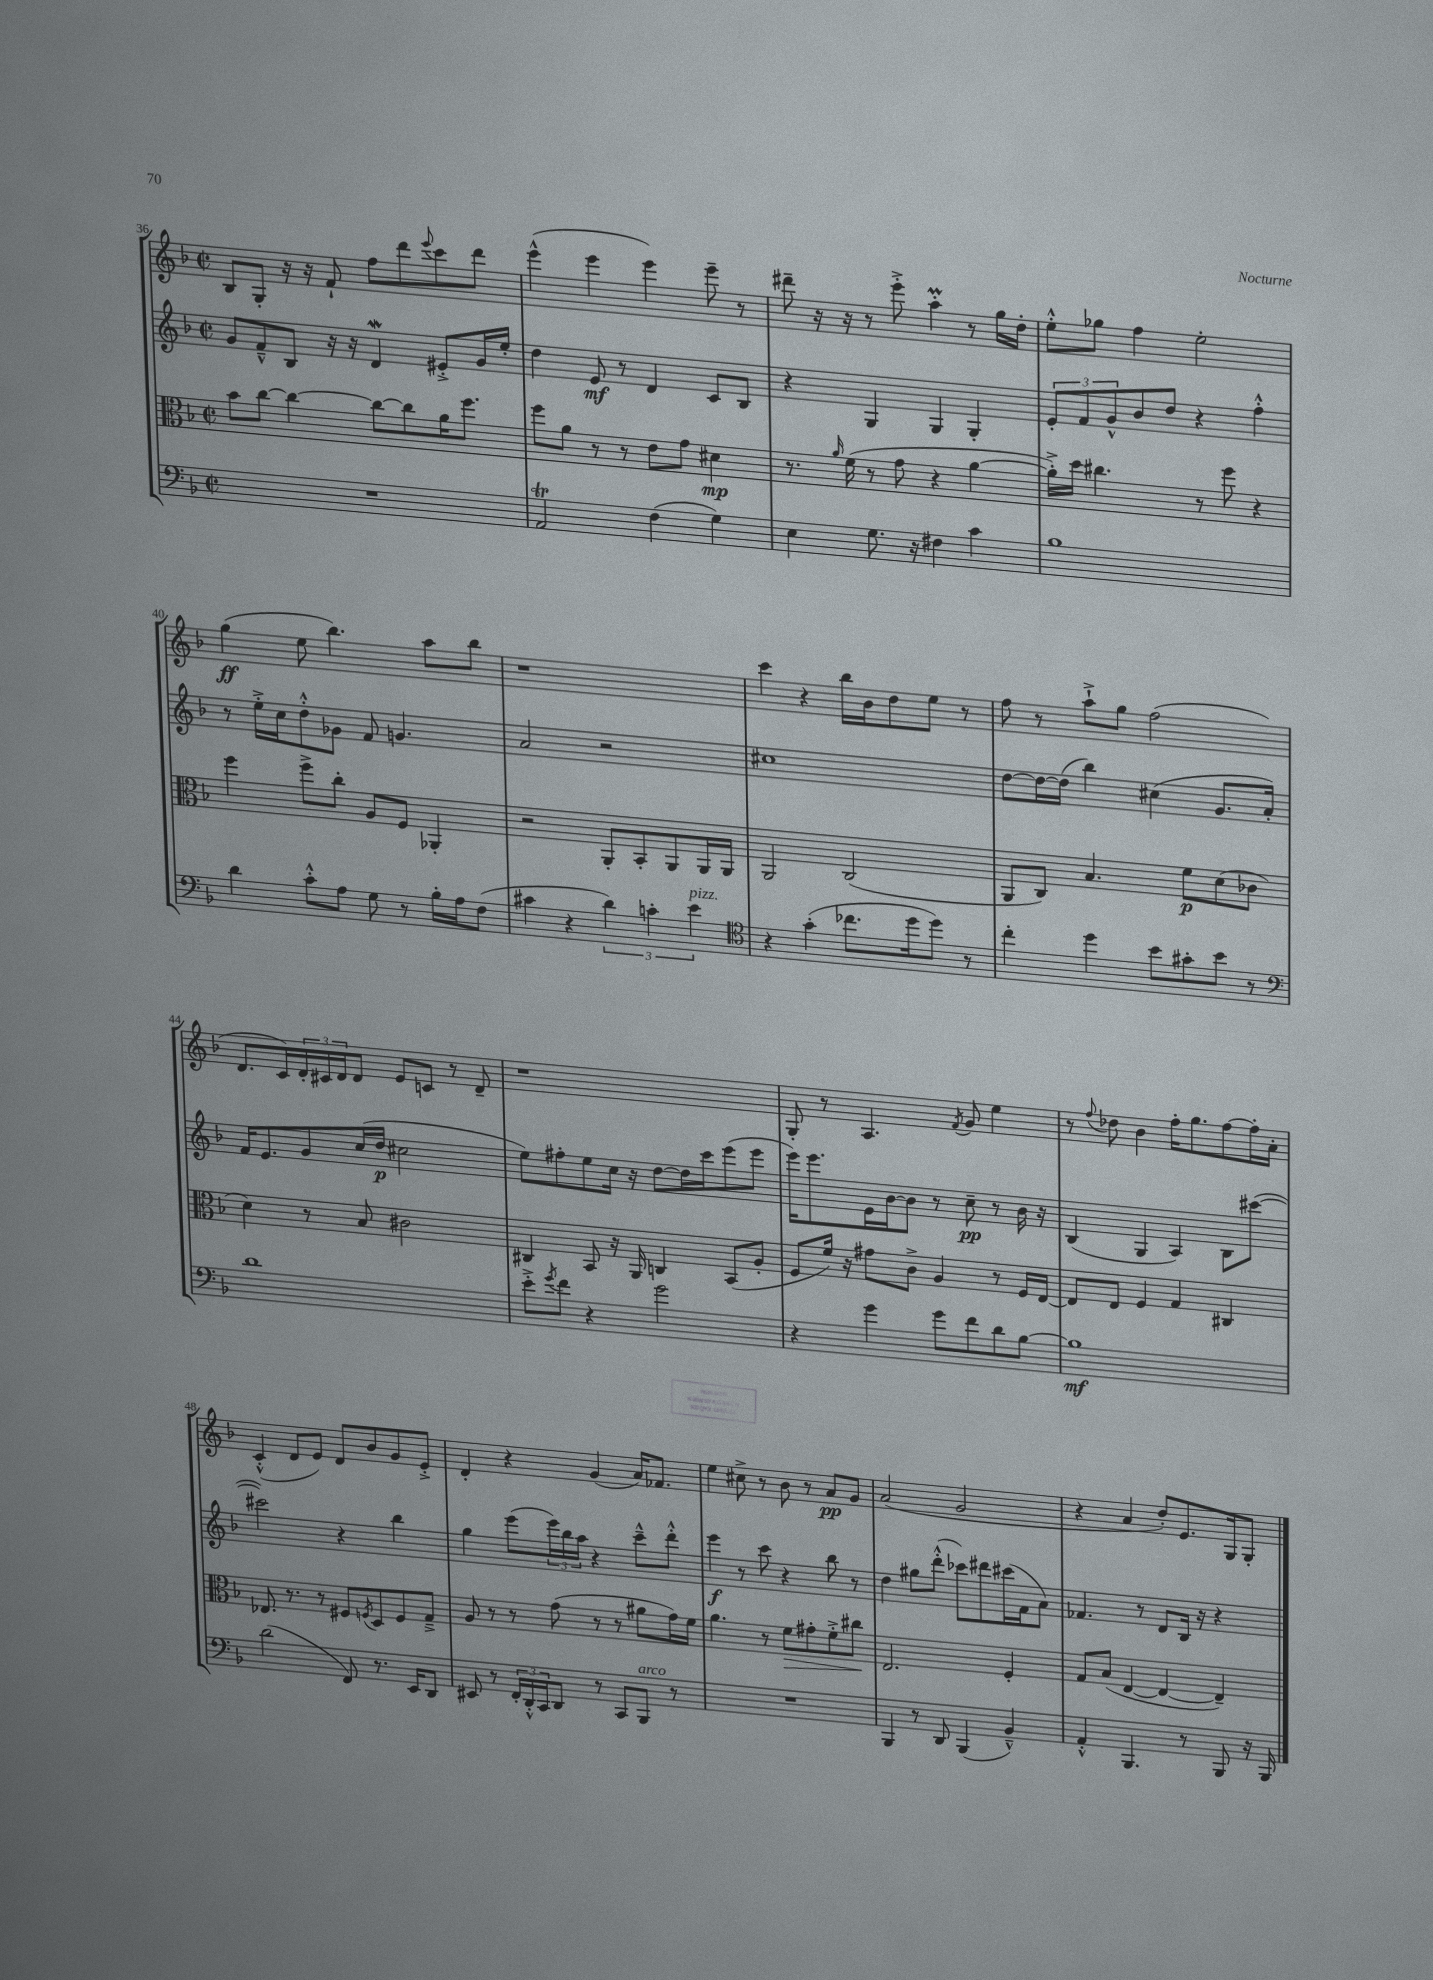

**kern	**dynam	**kern	**dynam	**kern	**dynam	**kern	**dynam
*part4	*part4	*part3	*part3	*part2	*part2	*part1	*part1
*staff4	*staff4	*staff3	*staff3	*staff2	*staff2	*staff1	*staff1
*clefF4	*	*clefC3	*	*clefG2	*	*clefG2	*
*k[b-]	*	*k[b-]	*	*k[b-]	*	*k[b-]	*
*M2/2	*	*M2/2	*	*M2/2	*	*M2/2	*
*met(c|)	*	*met(c|)	*	*met(c|)	*	*met(c|)	*
=36	=36	=36	=36	=36	=36	=36	=36
1r	.	8b-\L	.	8g/L	.	8B-/L	.
.	.	[8cc\J	.	8f~^^/	.	8G'/J	.
.	.	4cc\_	.	8B-/J	.	16r	.
.	.	.	.	.	.	16r	.
.	.	.	.	16r	.	8f`/	.
.	.	.	.	16r	.	.	.
.	.	8cc\L_	.	4dW/	.	8ff\L	.
.	.	8cc\]	.	.	.	8ddd\	.
.	.	.	.	.	.	8qqeee/	.
.	.	16a\K	.	8e#X'^/L	.	8ccc\	.
.	.	8.ff\J	.	.	.	.	.
.	.	.	.	16g/L	.	8ddd\J	.
.	.	.	.	16ee'/JJ	.	.	.
=37	=37	=37	=37	=37	=37	=37	=37
2AAt/	.	8ff\L	.	4dd\	.	(4eee^^\	.
.	.	8a\J	.	.	.	.	.
.	.	8r	.	8e/	mf	4eee\	.
.	.	8r	.	8r	.	.	.
(4F\	.	8e\L	.	4d/	.	4eee\)	.
.	.	8g\J	.	.	.	.	.
4G\)	.	4d#X\	mp	8c/L	.	8eee~\	.
.	.	.	.	8B-/J	.	8r	.
=38	=38	=38	=38	=38	=38	=38	=38
4E\	.	8.r	.	4r	.	8ddd#X~\	.
.	.	.	.	.	.	16r	.
.	.	16qqa/	.	.	.	.	.
.	.	(16f\	.	.	.	16r	.
8.G\	.	8r	.	4G/	.	8r	.
.	.	8g\	.	.	.	8eee'^\	.
16r	.	.	.	.	.	.	.
4F#X\	.	4r	.	4G/	.	4aam'\	.
4c\	.	[4a\	.	4G'/	.	8r	.
.	.	.	.	.	.	16gg\LL	.
.	.	.	.	.	.	16dd'\JJ	.
=39	=39	=39	=39	=39	=39	=39	=39
1B-	.	16a'^\LL])	.	12e'/L	.	8ee'^^\L	.
.	.	16dd\JJ	.	.	.	.	.
.	.	.	.	12f/	.	.	.
.	.	4.cc#X\	.	.	.	8gg-X\J	.
.	.	.	.	12g^^/	.	.	.
.	.	.	.	8b-/	.	4ff\	.
.	.	.	.	8dd/J	.	.	.
.	.	8r	.	4r	.	2ee'\	.
.	.	8ff\	.	.	.	.	.
.	.	4r	.	4ff'^^\	.	.	.
!!LO:LB:g=z
=40	=40	=40	=40	=40	=40	=40	=40
4d\	.	4ff\	.	8r	.	(4gg\	ff
.	.	.	.	16ee'^\LL	.	.	.
.	.	.	.	16cc\J	.	.	.
8c'^^\L	.	8ff^\L	.	8dd'^^\	.	8ee\	.
8A\J	.	8cc'\J	.	8g-X\J	.	4.bb-\)	.
8G\	.	8A/L	.	8f/	.	.	.
8r	.	8F/J	.	4.gn/	.	.	.
16B-'\LL	.	4AA-X'/	.	.	.	8aa\L	.
16A\J	.	.	.	.	.	.	.
(8F\J	.	.	.	.	.	8bb-\J	.
=41	=41	=41	=41	=41	=41	=41	=41
4c#X\	.	2r	.	2a/	.	1r	.
4r	.	.	.	.	.	.	.
6d\)	.	8AA'/L	.	2r	.	.	.
.	.	8BB-'/	.	.	.	.	.
6cn'\	.	.	.	.	.	.	.
.	.	8AA/	.	.	.	.	.
!LO:TX:a:i:t=pizz.	!	!	!	!	!	!	!
6e\	.	.	.	.	.	.	.
.	.	16AA/L	.	.	.	.	.
.	.	16AA/JJ	.	.	.	.	.
=42	=42	=42	=42	=42	=42	=42	=42
*clefC4	*	*	*	*	*	*	*
4r	.	2AA/	.	1cc#X	.	4ccc\	.
(4g'\	.	.	.	.	.	4r	.
8.cc-X\L	.	(2C/	.	.	.	16bb-\LL	.
.	.	.	.	.	.	16b-\J	.
.	.	.	.	.	.	8dd\	.
16dd\k	.	.	.	.	.	.	.
8dd\J)	.	.	.	.	.	8ee\J	.
8r	.	.	.	.	.	8r	.
=43	=43	=43	=43	=43	=43	=43	=43
4cc'\	.	8AA/L	.	[8dd\L	.	8ff\	.
.	.	8C/J)	.	16dd\L_	.	8r	.
.	.	.	.	(16dd\JJ]	.	.	.
4dd\	.	4.B-/	.	4bb-\)	.	8aa`^\L	.
.	.	.	.	.	.	8gg\J	.
8b-\L	.	.	.	(4cc#X\	.	(2ff\	.
8g#X'\	.	8f\L	p	.	.	.	.
8b-\J	.	(8d\	.	8.g/L	.	.	.
8r	.	8c-X\J	.	.	.	.	.
.	.	.	.	16a'/Jk)	.	.	.
!!LO:LB:g=z
=44	=44	=44	=44	=44	=44	=44	=44
*clefF4	*	*	*	*	*	*	*
1d	.	4d\)	.	16f/KL	.	8.d/L	.
.	.	.	.	8.e/	.	.	.
.	.	.	.	.	.	16c/L)	.
.	.	8r	.	8g/	.	24d'/	.
.	.	.	.	.	.	24c#X/	.
.	.	.	.	.	.	24d/J	.
.	.	8B-/	.	(16cc/L	.	8d/J	.
.	.	.	.	16dd/JJ	p	.	.
.	.	2c#X\	.	2cc#X\	.	8e/L	.
.	.	.	.	.	.	8cn/J	.
.	.	.	.	.	.	8r	.
.	.	.	.	.	.	8d~/	.
=45	=45	=45	=45	=45	=45	=45	=45
8e'^\L	.	4C#X/	.	8ee\L)	.	1r	.
8qg/	.	.	.	.	.	.	.
8f\J	.	.	.	8ff#X'\	.	.	.
4r	.	8BB-/	.	8ee\	.	.	.
.	.	16r	.	16cc\Jk	.	.	.
.	.	16AA/	.	16r	.	.	.
2g\	.	4Cn/	.	[8dd\L	.	.	.
.	.	.	.	16dd\L]	.	.	.
.	.	.	.	16ccc\J	.	.	.
.	.	(8BB-/L	.	(8eee\	.	.	.
.	.	8A'/J	.	8eee\J	.	.	.
=46	=46	=46	=46	=46	=46	=46	=46
4r	.	8F/L	.	16eee\KL)	.	8G'/	.
.	.	.	.	8.eee\	.	.	.
.	.	16f/Jk)	.	.	.	8r	.
.	.	16r	.	.	.	.	.
4g\	.	8g#X\L	.	16e\L	.	4.A/	.
.	.	.	.	[16b-\J	.	.	.
.	.	8c^\J	.	8b-\J]	.	.	.
8g\L	.	4A/	.	8r	.	.	.
.	.	.	.	.	.	8qf/	.
8f\	.	.	.	8cc~\	pp	8g/	.
8d\	.	8r	.	8r	.	4ee\	.
[8B-\J	.	16F/LL	.	16b-\	.	.	.
.	.	[16E/JJ	.	16r	.	.	.
=47	=47	=47	=47	=47	=47	=47	=47
1B-]	mf	8E/L]	.	(4B-/	.	8r	.
.	.	.	.	.	.	8qqff/	.
.	.	8E/J	.	.	.	8dd-X\	.
.	.	4F/	.	4G/	.	4b-\	.
.	.	4G/	.	4A/)	.	16ff'\KL	.
.	.	.	.	.	.	8.gg\	.
.	.	4C#X/	.	8B-\L	.	[8ff\	.
.	.	.	.	([8ccc#X\J	.	16ff'\L]	.
.	.	.	.	.	.	16a'\JJ	.
!!LO:LB:g=z
=48	=48	=48	=48	=48	=48	=48	=48
(2d\	.	8.E-X/	.	2ccc#X\])	.	(4c'^^/	.
.	.	8.r	.	.	.	.	.
.	.	.	.	.	.	8d/L	.
.	.	8r	.	.	.	8e/J)	.
8FF/)	.	8F#X/L	.	4r	.	8d/L	.
.	.	8qFn/	.	.	.	.	.
8.r	.	8D/	.	.	.	8b-/	.
.	.	8F/	.	4bb-\	.	8g/	.
16EE/KL	.	.	.	.	.	.	.
8DD/J	.	8G~^/J	.	.	.	8e'^/J	.
=49	=49	=49	=49	=49	=49	=49	=49
8EE#X/	.	8A/	.	4gg\	.	4d'/	.
8r	.	8r	.	.	.	.	.
24FF'/LL	.	8r	.	(8eee\L	.	4r	.
24DD'^^/	.	.	.	.	.	.	.
24CC/J	.	.	.	.	.	.	.
8DD/J	.	(8g\	.	24eee\L)	.	.	.
.	.	.	.	24bb-\	.	.	.
.	.	.	.	24aa\JJ	.	.	.
8r	.	8r	.	4r	.	(4g/	.
8CC/L	.	8r	.	.	.	.	.
!LO:TX:a:i:t=arco	!	!	!	!	!	!	!
8BBB-/J	.	8a#X\L	.	8ccc~^^\L	.	16a/KL)	.
.	.	.	.	.	.	8.f-X/J	.
8r	.	16g\L)	.	8ddd'^^\J	.	.	.
.	.	16f\JJ	.	.	.	.	.
=50	=50	=50	=50	=50	=50	=50	=50
1r	.	4.a\	.	4eee\	f	4ee\	.
.	.	.	.	8r	.	8cc#X^\	.
.	.	8r	.	8ccc\	.	8r	.
!	!	!	!LO:HP:b	!	!	!	!
.	.	8f\L	>	4r	.	8b-\	.
.	.	8g#X'\	.	.	.	8r	.
.	.	8f'^\	.	8bb-\	.	8a/L	pp
.	.	8cc#X\J	.	8r	.	8g/J	.
.	.	.	]	.	.	.	.
=51	=51	=51	=51	=51	=51	=51	=51
4BBB-/	.	2.E/	.	4dd\	.	(2a/	.
8r	.	.	.	8gg#X\L	.	.	.
8DD/	.	.	.	(8ddd'^^\J	.	.	.
(4BBB-/	.	.	.	8ccc-X\L)	.	2g/	.
.	.	.	.	8ddd#X\	.	.	.
4BB-~^^/)	.	4F'/	.	(16ccc#X\L	.	.	.
.	.	.	.	16f\J	.	.	.
.	.	.	.	8a\J)	.	.	.
=52	=52	=52	=52	=52	=52	=52	=52
4AA'^^/	.	8G/L	.	4.f-X/	.	4r	.
.	.	(8B-/J	.	.	.	.	.
4.BBB-/	.	[4E/	.	.	.	4a/	.
.	.	.	.	8r	.	.	.
.	.	4E/_	.	8d/L	.	8dd'/L)	.
8r	.	.	.	16B-/Jk	.	8.e/	.
.	.	.	.	16r	.	.	.
8BBB-/	.	4E~/])	.	4r	.	.	.
.	.	.	.	.	.	16G/k	.
16r	.	.	.	.	.	8G'/J	.
16BBB-/	.	.	.	.	.	.	.
==	==	==	==	==	==	==	==
*-	*-	*-	*-	*-	*-	*-	*-
